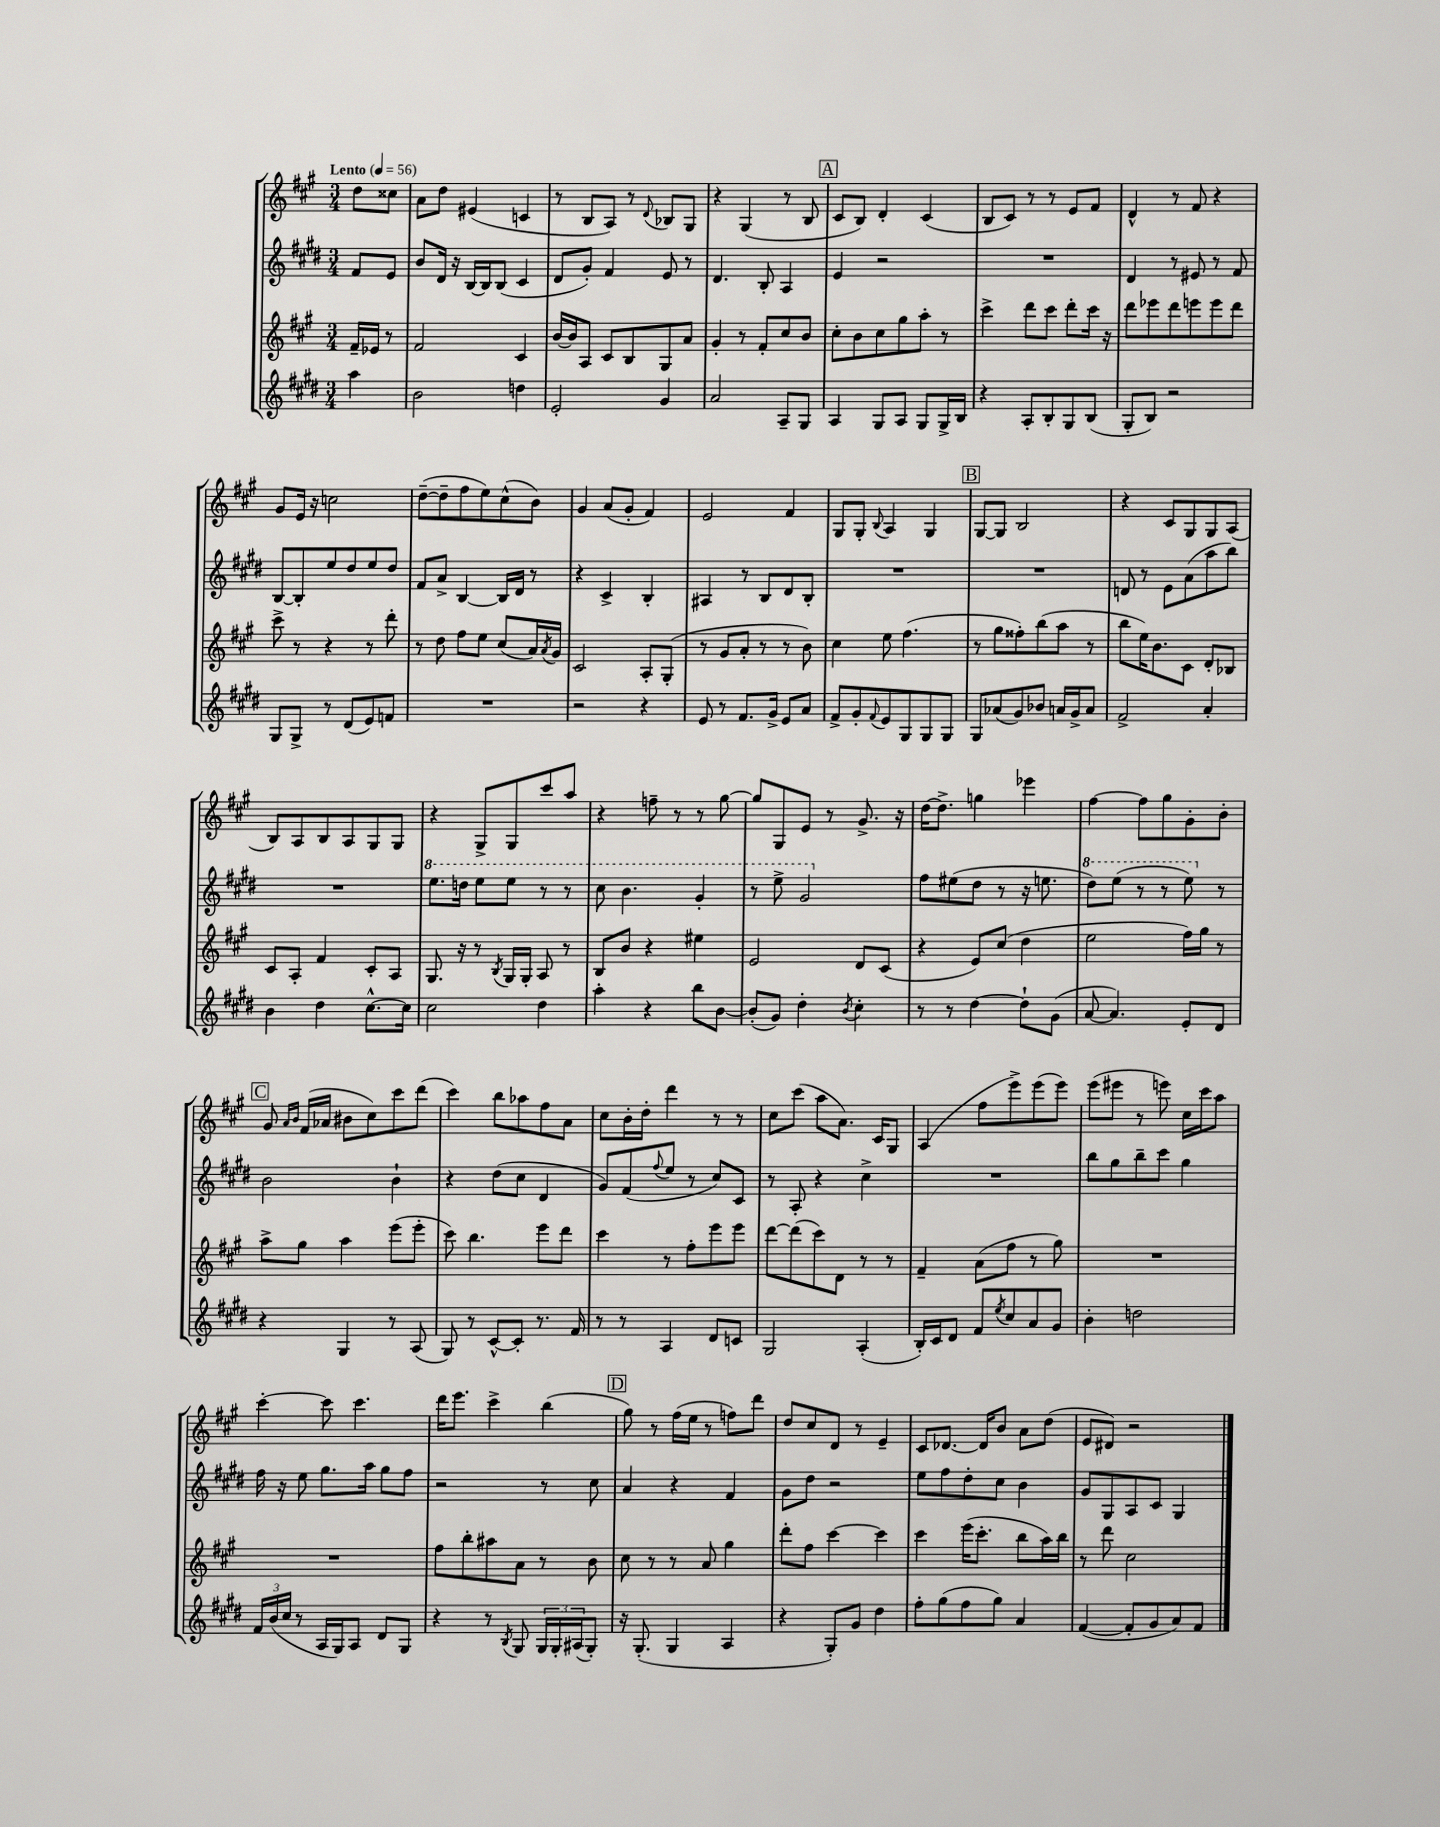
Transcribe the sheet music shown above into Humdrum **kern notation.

**kern	**kern	**kern	**kern
*staff4	*staff3	*staff2	*staff1
*clefG2	*clefG2	*clefG2	*clefG2
*k[f#c#g#d#]	*k[f#c#g#]	*k[f#c#g#d#]	*k[f#c#g#]
*M3/4	*M3/4	*M3/4	*M3/4
*MM56	*MM56	*MM56	*MM56
4aa	16f#~	8f#	8dd
.	16e-	.	.
.	8r	8e	8cc##
=	=	=	=
2b	2f#	8b	8a
.	.	16d#	8dd
.	.	16r	.
.	.	[16B	(4e#
.	.	16B]	.
.	.	(8B	.
4dd	4c#	4c#	4c
=	=	=	=
2e'	[16b	8d#	8r
.	16b]	.	.
.	8A	8g#')	8B
.	8c#	4f#	8A)
.	8B	.	8r
.	.	.	8qqd
4g#	8G#	8e	8B-
.	8a	8r	8G#
=	=	=	=
2a	4g#'	4.d#	4r
.	8r	.	(4G#
.	8f#'	8B'	.
8A~	8cc#	4A	8r
8G#	8b	.	8B
=	=	=	=
4A	8cc#'	4e	8c#
.	8b	.	8B)
8G#	8cc#	2r	4d'
8A	8gg#	.	.
8G#	8aa'	.	(4c#
16G#^	8r	.	.
16B	.	.	.
=	=	=	=
4r	4ccc#^	2.r	8B
.	.	.	8c#)
8A'	8ddd	.	8r
8B'	8ccc#	.	8r
8G#	8ddd'	.	8e
(8B	16ccc#	.	8f#
.	16r	.	.
=	=	=	=
8G#'	8ddd	4d#	4d^^
8B)	8eee-	.	.
2r	8ddd	8r	8r
.	8eee	8e#	8f#
.	8eee	8r	4r
.	8ddd	8f#	.
=	=	=	=
8G#	8ccc#^	[8B	8g#
8G#^	8r	8B']	16e
.	.	.	16r
8r	4r	8ee	2cc
(8d#	.	8dd#	.
8e)	8r	8ee	.
8f	8ddd'	8dd#	.
=	=	=	=
2.r	8r	8f#	([8dd~
.	8dd	8a^	8dd~]
.	8ff#	[4B	8ff#
.	8ee	.	8ee)
.	(8cc#	16B]	(8cc#^^
.	.	16d#	.
.	16a)	8r	8b)
.	8qa	.	.
.	16g#	.	.
=	=	=	=
2r	2c#	4r	4g#
.	.	4c#^	(8a
.	.	.	8g#'
4r	8A'	4B'	4f#)
.	(8G#'	.	.
=	=	=	=
8e	8r	4A#	2e
8r	8g#	.	.
8.f#	8a'	8r	.
.	8r	8B	.
16g#^	.	.	.
8e	8r	8d#	4f#
8a	8b)	8B'	.
=	=	=	=
8f#^	4cc#	2.r	8G#
8g#'	.	.	8G#'
8qqf#	.	.	8qqB
8e	8ee	.	4A
8G#	(4.ff#	.	.
8G#	.	.	4G#
8G#	.	.	.
=	=	=	=
8G#	8r	2.r	[8G#
(8a-	8gg#	.	8G#]
8g#)	8ff##')	.	2B
8b-	(8bb	.	.
16a	8aa	.	.
16g#^	.	.	.
8a	8r	.	.
=	=	=	=
2f#^	8bb	8d	4r
.	16ee)	8r	.
.	8.b	.	.
.	.	8e	8c#
.	8c#	(8a	8G#
4a'	8d'	8aa	8G#
.	8B-	8bb)	(8A
=	=	=	=
4b	8c#	2.r	8B)
.	8A'	.	8A
4dd#	4f#	.	8B
.	.	.	8A
[8.cc#^^	8c#'	.	8G#
.	8A	.	8G#
16cc#]	.	.	.
=	=	=	=
2cc#	8.G#	8.eee	4r
.	16r	16ddd	.
.	8r	8eee	8G#^
.	8qB	.	.
.	16G#	8eee	8G#
.	16G#'	.	.
4dd#	8A	8r	8ccc#
.	8r	8r	8aa
=	=	=	=
4aa'	8B	8ccc#	4r
.	8b	4.bb	.
4r	4r	.	8ff~
.	.	.	8r
8bb	4ee#	4gg#'	8r
[8b	.	.	[8gg#
=	=	=	=
(8b']	2e	8r	8gg#]
8g#)	.	8eee^	8G#
4dd#'	.	2gg#	8e
.	.	.	8r
8qb	.	.	.
4cc#'	8d	.	8.g#^
.	(8c#	.	.
.	.	.	16r
=	=	=	=
8r	4r	8ff#	[16dd
.	.	.	8.dd^]
8r	.	(8ee#	.
[4dd#	8e)	8dd#	4gg
.	(8cc#	8r	.
8dd#`]	4dd	16r	4eee-
.	.	8.ee	.
(8g#	.	.	.
=	=	=	=
[8a	2ee	8ddd#)	[4ff#
4.a])	.	(8eee	.
.	.	8r	8ff#]
.	.	8r	8gg#
8e'	16ff#)	8eee)	8g#'
.	16gg#	.	.
8d#	8r	8r	8b'
=	=	=	=
4r	8aa^	2b	8g#
.	.	.	16qqa
.	.	.	16qqb
.	8gg#	.	(16f#
.	.	.	16a-
4G#	4aa	.	8b#
.	.	.	8cc#)
8r	(8eee	4b`	8ccc#
(8A	8eee'	.	(8ddd
=	=	=	=
8G#)	8ccc#)	4r	4ccc#)
8r	4.bb	.	.
[8c#^^	.	(8dd#	8bb
8c#']	.	8cc#	8aa-
8.r	8eee	4d#	8ff#
.	8ddd	.	8a
16f#	.	.	.
=	=	=	=
8r	4ccc#	8g#)	8cc#
8r	.	(8f#	16b'
.	.	.	16dd'
.	.	8qqff#	.
4A	8r	8ee	4ddd
.	8ff#'	8r	.
8d#	8eee	8cc#)	8r
8c	8eee	8c#	8r
=	=	=	=
2G#	[8ddd	8r	8cc#
.	(8ddd]	8A'	(8ccc#
.	8ccc#)	4r	8aa
.	8d	.	8.a)
(4A'	8r	4cc#^	.
.	.	.	16c#
.	8r	.	8G#
=	=	=	=
16B')	4f#~	2.r	(4A
16c#	.	.	.
8d#	.	.	.
8f#	(8a	.	8ff#
8qee	.	.	.
8cc#	8ff#	.	8eee^)
8a	8r	.	(8eee
8g#	8gg#)	.	8eee)
=	=	=	=
4b'	2.r	8bb	(8eee
.	.	8gg#	8eee#
2dd	.	8bb~	8r
.	.	8ccc#	8eee)
.	.	4gg#	16cc#
.	.	.	16ccc#
.	.	.	8aa
=	=	=	=
24f#	2.r	16ff#	[4ccc#'
(24b	.	.	.
.	.	16r	.
24cc#	.	.	.
8r	.	8ee	.
16A	.	8.gg#	8ccc#]
16G#)	.	.	.
8A	.	.	4.ccc#
.	.	16aa	.
8d#	.	8gg#	.
8G#	.	8ff#	.
=	=	=	=
4r	8ff#	2r	16ddd
.	.	.	8.eee
.	8bb'	.	.
8r	8aa#	.	4ccc#^
8qB	.	.	.
8G#	8a	.	.
24G#	8r	8r	(4bb
24G#'	.	.	.
(24A#	.	.	.
8G#')	8b	8cc#	.
=	=	=	=
16r	8cc#	4a	8gg#)
(8.G#'	.	.	.
.	8r	.	8r
4G#	8r	4r	(16ff#
.	.	.	16ee
.	8a	.	8r
4A	4gg#	4f#	8ff)
.	.	.	8ddd
=	=	=	=
4r	8ddd'	8g#	8dd
.	8ff#	8dd#	8cc#
8G#')	[4ccc#	2r	8d
8g#	.	.	8r
4dd#	4ccc#]	.	4e~
=	=	=	=
8ff#'	4ccc#	8ee	8c#
(8gg#	.	8ff#	[8.d-
8ff#	(16eee	8dd#'	.
.	8.ccc#'	.	16d-]
8gg#)	.	8cc#	8b
4a	8bb	4b	8a
.	16aa)	.	(8dd
.	16bb	.	.
=	=	=	=
([4f#	8r	8g#	8e
.	8ddd	8G#	8d#)
8f#']	2cc#	8A	2r
8g#	.	8c#	.
8a)	.	4G#	.
8f#	.	.	.
==	==	==	==
*-	*-	*-	*-
